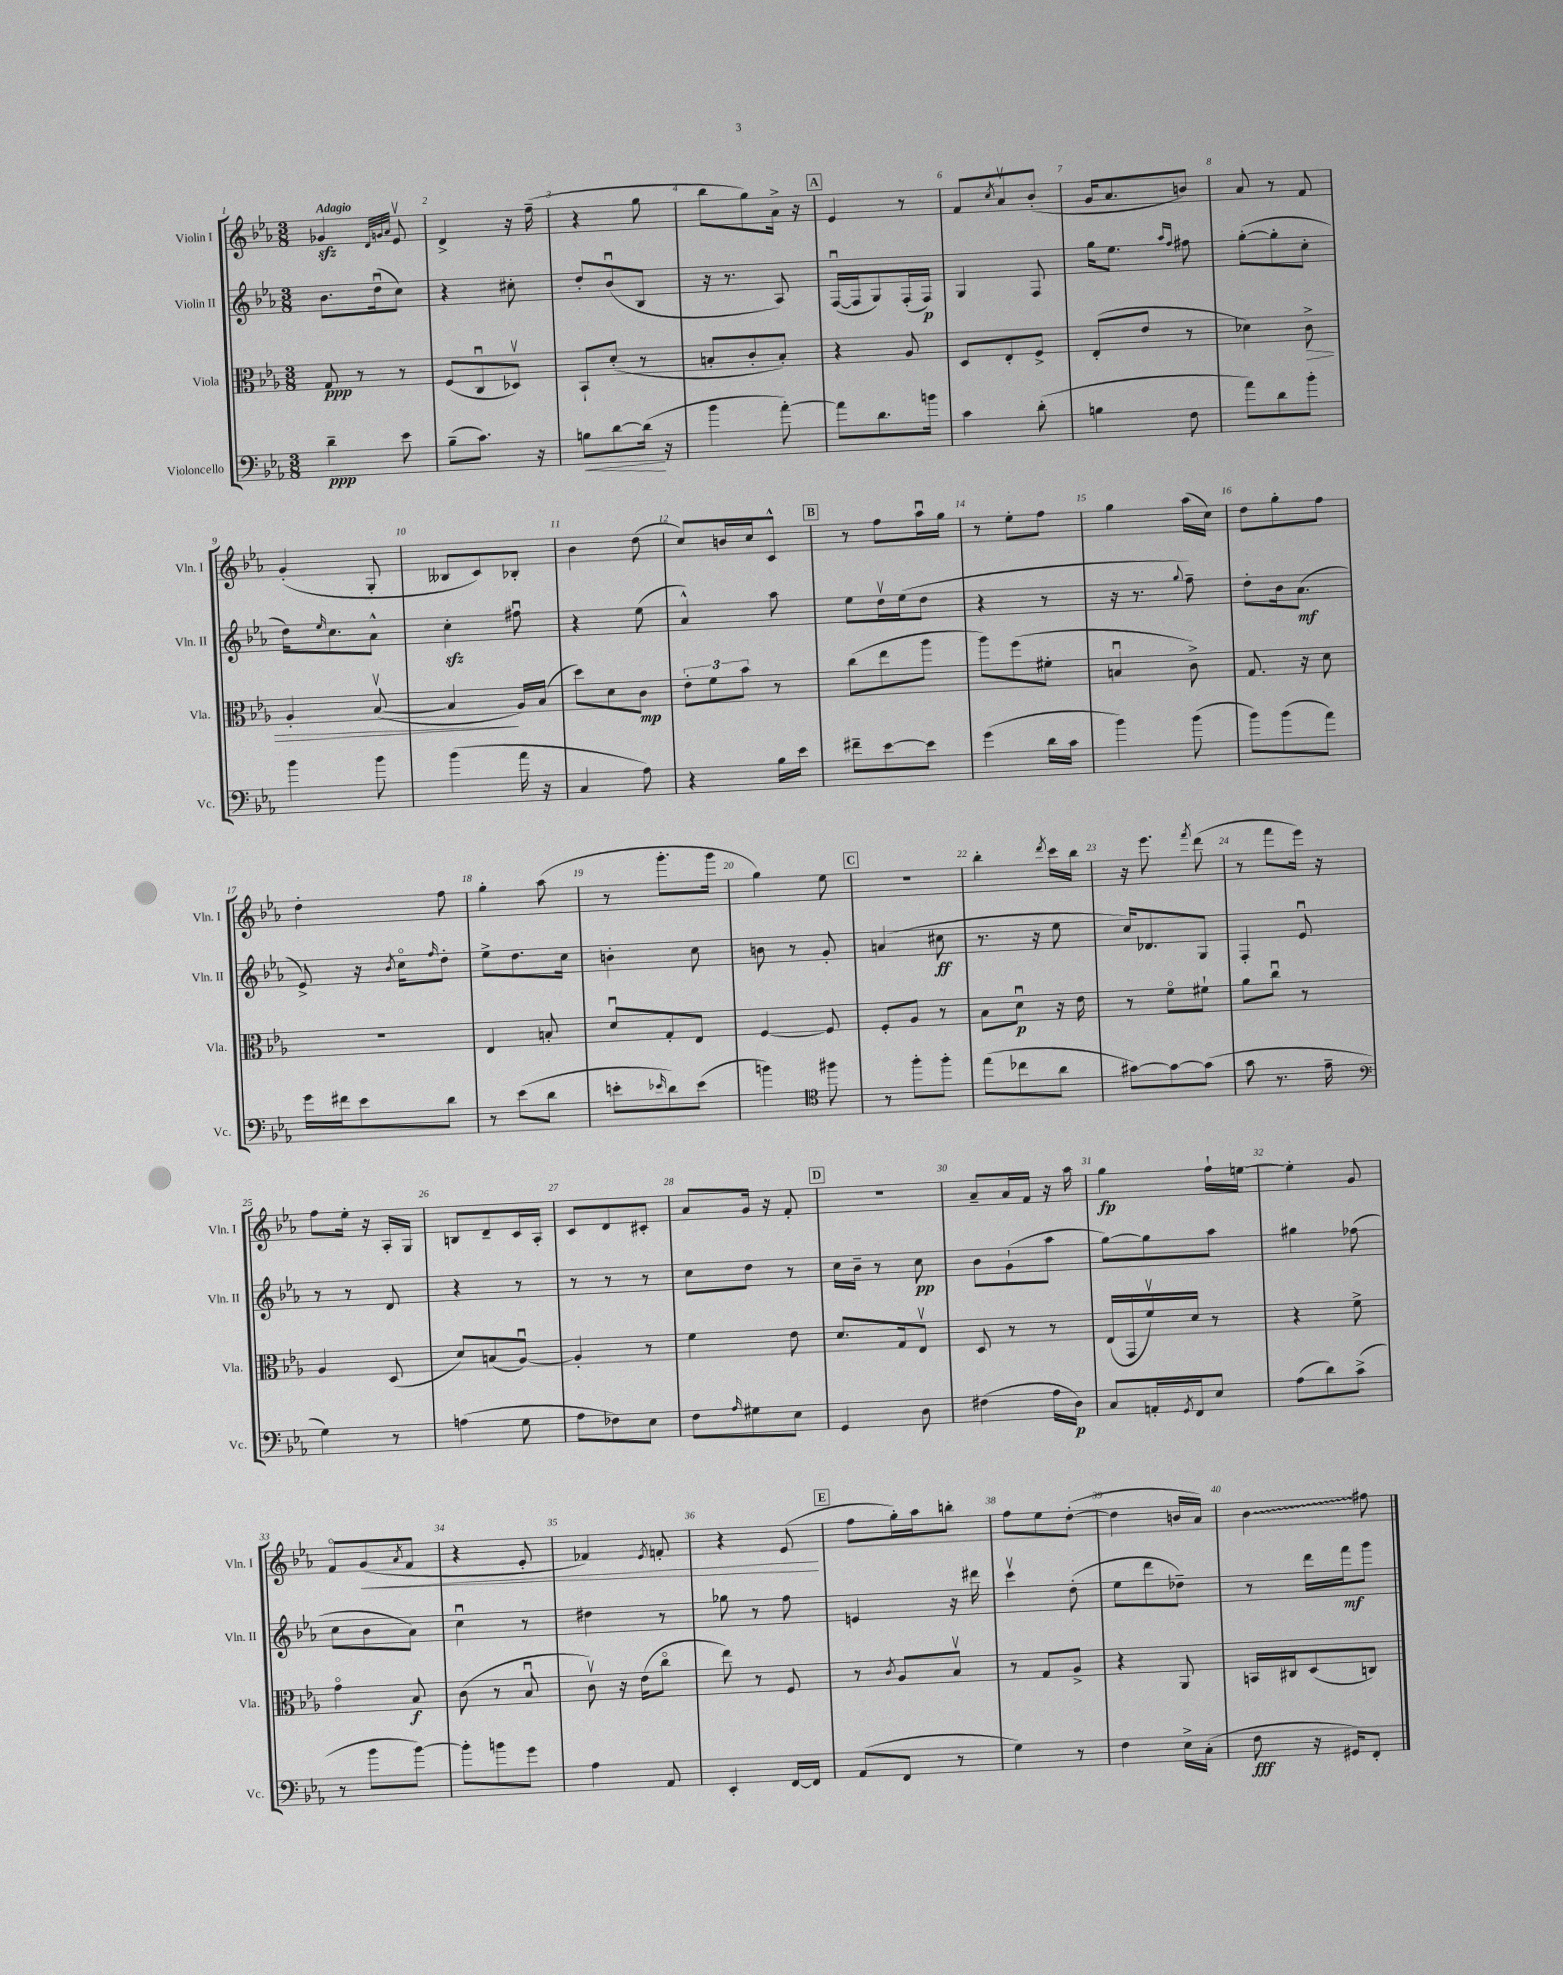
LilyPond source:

<<
\new StaffGroup <<
\new Staff = "s0" \with { instrumentName = "Violin I" shortInstrumentName = "Vln. I" } {
    \clef treble \key ees \major \numericTimeSignature \time 3/8 \tempo "Adagio"
    ges'4\sfz \grace { d'32 g'32 aes'32 } ees'8\upbow |
    d'4-> r16 f''16--( |
    r4 g''8 |
    bes''8 g''8) aes'16-> r16 |
    \mark \markup { \box "A" } ees'4 r8 |
    f'8 \acciaccatura { c''8 } aes'8\upbow bes'8-.( |
    g'16 aes'8. b'8) |
    aes'8 r8 f'8 |
    g'4-.( g8-. |
    beses8 c'8) bes8-. |
    bes'4 d''8( |
    c''8) b'16 c''16 c'8-^ |
    \mark \markup { \box "B" } r8 f''8 aes''16\downbow g''16 |
    r8 ees''8-. f''8 |
    g''4 aes''16( c''16) |
    d''8 g''8-. f''8 |
    d''4-. f''8 |
    g''4-. aes''8( |
    r8 g'''8.-. g'''16 |
    g''4) ees''8 |
    \mark \markup { \box "C" } r4. |
    bes''4-. \acciaccatura { d'''8 } c'''16 bes''16 |
    r16 ees'''8. \acciaccatura { f'''8 } d'''8( |
    r8 f'''8 ees'''16) r16 |
    f''8 ees''16-. r16 aes16-. g16 |
    b8 d'8-- c'16 aes16-. |
    c'8 d'8 cis'8-. |
    aes'8 g'16 r16 f'8-. |
    \mark \markup { \box "D" } r4. |
    aes'8-- aes'16 f'16 r16 aes''16 |
    g''4\fp f''16-! e''16~ |
    e''4-. g'8 |
    f'8\flageolet g'8\<( \acciaccatura { aes'8 } f'8 |
    r4 ees'8-. |
    fes'4) \acciaccatura { ees'8 } f'8-. |
    r4 ees'8\!( |
    \mark \markup { \box "E" } f''8 g''16-.) aes''16 b''8-. |
    f''8 ees''8 d''8~-.( |
    d''4 b'16 aes'16) |
    \once \override Glissando.style = #'zigzag bes'4\glissando fis''8 \bar "|." |
}
\new Staff = "s1" \with { instrumentName = "Violin II" shortInstrumentName = "Vln. II" } {
    \clef treble \key ees \major \numericTimeSignature \time 3/8
    bes'8. d''16\downbow( c''8) |
    r4 cis''8-. |
    d''8-. bes'8\downbow( bes8 |
    r16 r8. aes8) |
    \mark \markup { \box "A" } f16~\downbow( f16 g8) f16-.( f16\p) |
    g4 f8 |
    g''16 ees''8. \grace { aes''16 f''16 } fis''8 |
    g''8~-.( g''8-. c''8-. |
    d''16) \grace { ees''16 } c''8. aes'8-^ |
    c''4-.\sfz fis''8\downbow |
    r4 ees''8( |
    aes'4-^) aes''8 |
    \mark \markup { \box "B" } ees''8 d''16\upbow ees''16( d''8 |
    r4 r8 |
    r16 r8. \appoggiatura { g''8 } f''8--) |
    d''8-. bes'16 aes'8.\mf( |
    ees'8->) r16 \acciaccatura { bes'8 } c''16\flageolet \grace { f''16 } d''8-. |
    ees''8-> d''8. c''16 |
    b'4-. c''8 |
    b'8 r8 g'8-. |
    \mark \markup { \box "C" } a'4( cis''8\ff |
    r8. r16 ees''8 |
    c''16) des'8. g8 |
    f4-. ees'8\downbow |
    r8 r8 d'8 |
    r4 r8 |
    r8 r8 r8 |
    c''8 d''8 r8 |
    \mark \markup { \box "D" } c''16 bes'16-- r8 c''8\pp |
    bes'8 g'8-!( aes''8 |
    g''8~) g''8 aes''8 |
    gis''4 fes''8( |
    c''8 bes'8 aes'8) |
    c''4\downbow r8 |
    dis''4 r8 |
    ges''8 r8 f''8 |
    \mark \markup { \box "E" } e'4 r16 dis'''16 |
    c'''4\upbow d''8-.( |
    ees''8 d'''8 des''8--) |
    r8 d'''16 f'''16\mf g'''8 \bar "|." |
}
\new Staff = "s2" \with { instrumentName = "Viola" shortInstrumentName = "Vla." } {
    \clef alto \key ees \major \numericTimeSignature \time 3/8
    g8\ppp r8 r8 |
    f8( c8\downbow des8\upbow) |
    bes,8-! d'8-.( r8 |
    b8-. c'8-. b8-.) |
    \mark \markup { \box "A" } r4 aes8 |
    d8 ees8-. f8-> |
    ees8-.( ees'8 r8 |
    des'4) c'8->\> |
    aes4-. bes8~\upbow( |
    bes4\! aes16) bes16( |
    d''8) d'8 c'8\mp |
    \tuplet 3/2 { ees'8-. f'8 bes'8 } r8 |
    \mark \markup { \box "B" } c''8( ees''8 aes''8 |
    aes''8) f''8( fis'8-. |
    b4\downbow c'8->) |
    g8. r16 d'8 |
    R4. |
    ees4 b8-. |
    d'8\downbow g8-. ees8 |
    f4~ f8 |
    \mark \markup { \box "C" } f8-. aes8 r8 |
    bes8 d'8\downbow\p r16 ees'16 |
    r8 f'8\flageolet fis'8-! |
    aes'8 c''8\downbow r8 |
    aes4 d8( |
    d'8) b8( aes8~\downbow) |
    aes4-. r8 |
    f'4 ees'8 |
    \mark \markup { \box "D" } d'8. g16 ees8\upbow |
    d8 r8 r8 |
    ees16( g,16 f'16\upbow) d'16 r8 |
    r4 f'8-> |
    g'4\flageolet bes8\f |
    c'8( r8 bes8\downbow |
    c'8\upbow) r16 ees'16( c''8\flageolet |
    ees''8) r8 f8 |
    \mark \markup { \box "E" } r8 \acciaccatura { c'8 } aes8 bes8\upbow |
    r8 g8 aes8-> |
    r4 aes,8 |
    b,16 cis16 d8( c8) \bar "|." |
}
\new Staff = "s3" \with { instrumentName = "Violoncello" shortInstrumentName = "Vc." } {
    \clef bass \key ees \major \numericTimeSignature \time 3/8
    d'4--\ppp ees'8 |
    bes8--( c'8.) r16 |
    b8\< d'8~ d'16\!( r16 |
    bes'4 aes'8~-.) |
    \mark \markup { \box "A" } aes'8 d'8. b'16 |
    c'4 d'8-.( |
    b4 f8 |
    aes'8) d'8 bes'8-. |
    bes'4 bes'8 |
    bes'4( aes'16 r16 |
    c4 aes8) |
    r4 bes16 ees'16 |
    \mark \markup { \box "B" } fis'8-- ees'8~ ees'8 |
    g'4( d'16 c'16 |
    bes'4) bes'8( |
    bes'8) bes'8( aes'8) |
    g'16 fis'16 ees'8 d'8 |
    r8 ees'8( d'8 |
    e'8-. \grace { ees'16 } d'8) ees'8( |
    b'4) \clef tenor fis''8 |
    \mark \markup { \box "C" } r8 f''8-. f''8-. |
    ees''8( ces''8 aes'8 |
    gis'8~) gis'8~ gis'8( |
    g'8 r8. ees'16-- |
    \clef bass g4) r8 |
    a4( g8 |
    aes8 fes8) ees8 |
    f8 \grace { aes16 } gis8 ees8 |
    \mark \markup { \box "D" } g,4 d8 |
    fis4( aes16 d16\p) |
    c8 a,16-. \acciaccatura { g,8 } f,16 ees8 |
    aes8( d'8) c'8->( |
    r8 bes'8 bes'8~) |
    bes'8-. b'8 g'8 |
    aes4 aes,8 |
    ees,4-. f,16~ f,16 |
    \mark \markup { \box "E" } aes,8( f,8 r8 |
    g4) r8 |
    f4 ees16-> c16-.( |
    f8\fff r16 gis,16) f,8-. \bar "|." |
}
>>
>>
\layout { \context { \Score \override BarNumber.break-visibility = ##(#f #t #t) barNumberVisibility = #all-bar-numbers-visible } }
